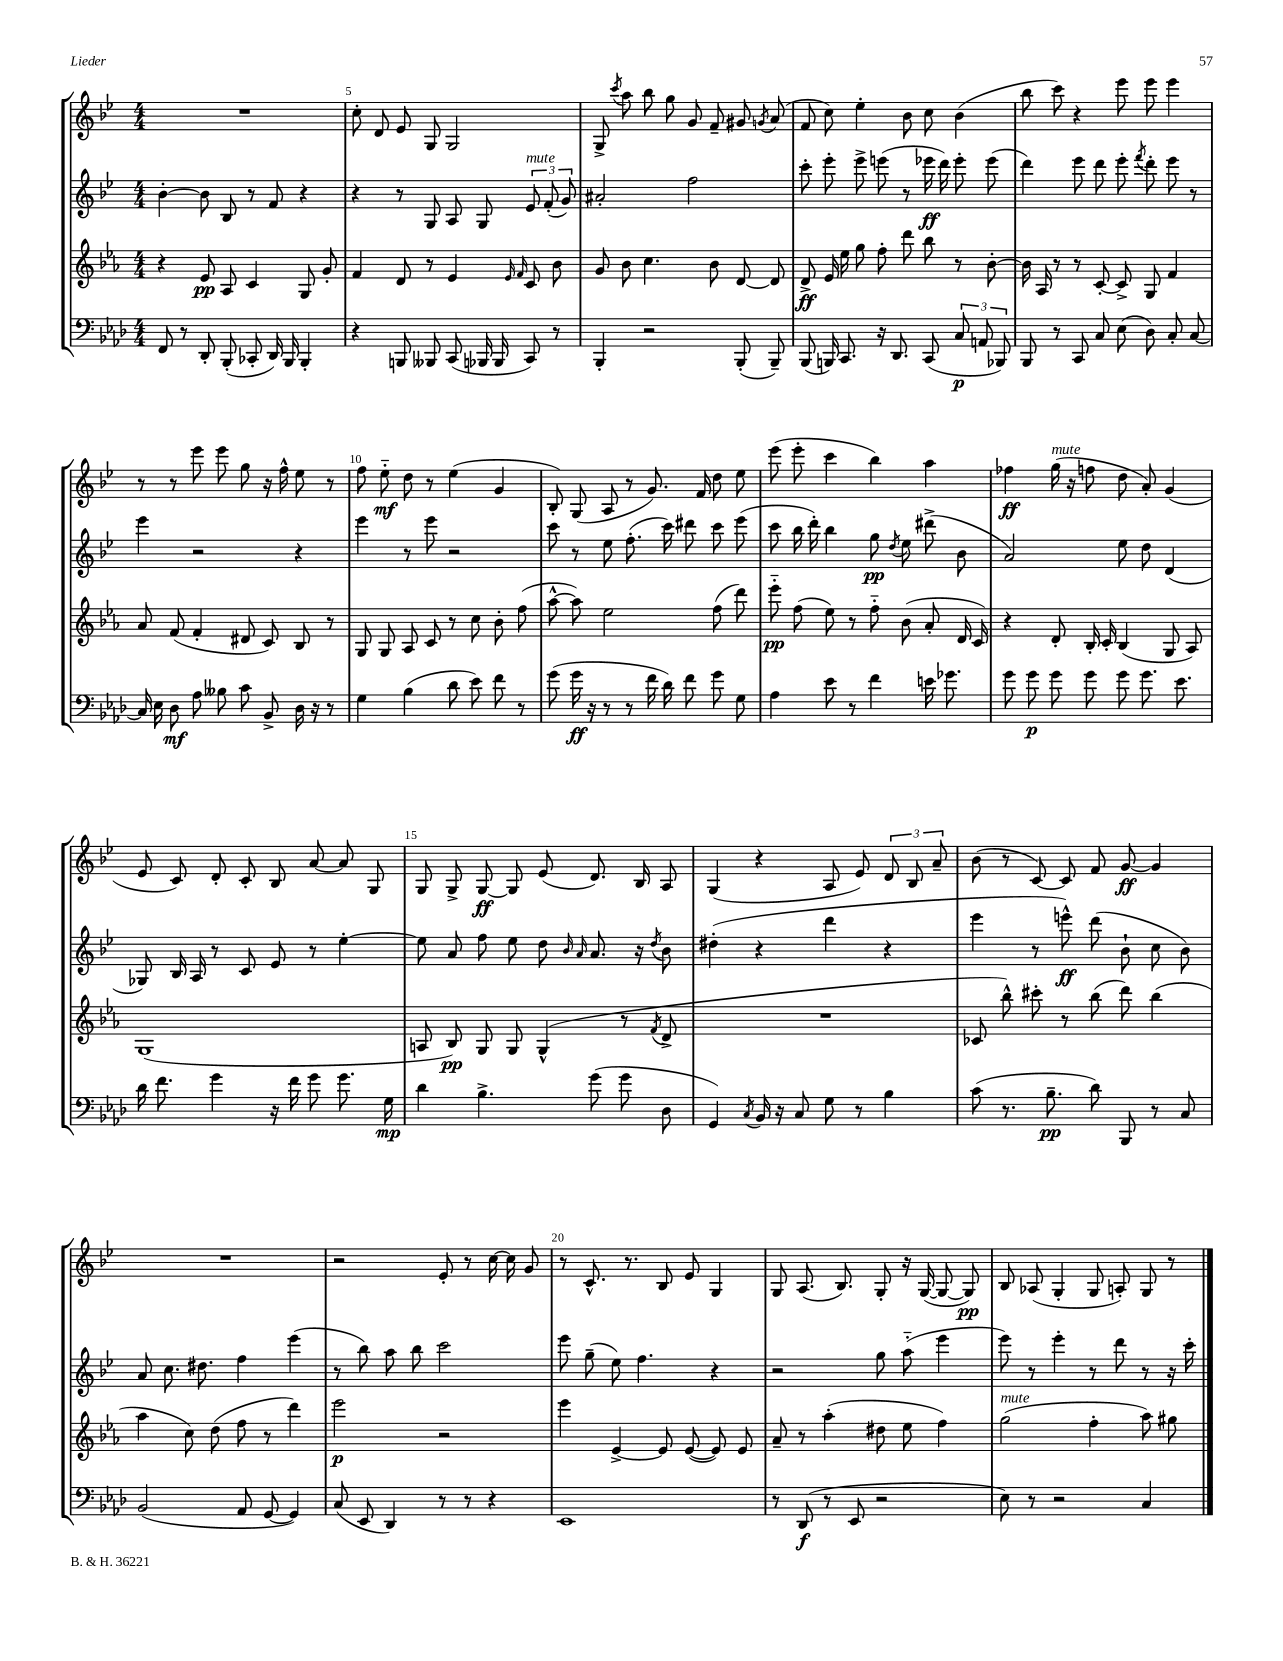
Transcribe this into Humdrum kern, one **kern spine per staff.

**kern	**kern	**kern	**kern
*staff4	*staff3	*staff2	*staff1
*clefF4	*clefG2	*clefG2	*clefG2
*k[b-e-a-d-]	*k[b-e-a-]	*k[b-e-]	*k[b-e-]
*M4/4	*M4/4	*M4/4	*M4/4
8FF	4r	[4b-'	1r
8r	.	.	.
8DD-'	8e-	8b-]	.
(8BBB-'	8A-	8B-	.
8CC-'	4c	8r	.
16DD-)	.	8f	.
16BBB-	.	.	.
4BBB-'	8G	4r	.
.	8g'	.	.
=	=	=	=
4r	4f	4r	8cc'
.	.	.	8d
8BBB	8d	8r	8e-
8BBB--	8r	8G	8G
(8CC	4e-	8A	2G
16BBB-	.	8G	.
16BBB-	.	.	.
.	16qqe-	.	.
.	16qqf	.	.
8CC)	8c	12e-	.
.	.	(12f'	.
8r	8b-	.	.
.	.	12g)	.
=	=	=	=
4BBB-'	8g	2a#'	8G^
.	.	.	8qccc
.	8b-	.	8aa
2r	4.cc	.	8bb-
.	.	.	8gg
.	.	2ff	8g
.	8b-	.	8f~
(8BBB-'	[8d	.	8g#
.	.	.	8qg
8BBB-~)	8d]	.	(8a
=	=	=	=
(8BBB-	8d^	8ccc'	8f
16BBB)	16e-	8eee-'	8cc)
8.CC	16ee-	.	.
.	8gg	8eee-^	4ee-'
16r	8ff'	(8eee	.
8.DD-	.	.	.
.	8ddd	8r	8b-
(8CC	8bb-	16eee-	8cc
.	.	16ddd)	.
12C	8r	8eee-'	(4b-
12AA	.	.	.
.	[8b-'	(8eee-	.
12BBB-)	.	.	.
=	=	=	=
8BBB-	16b-]	4ddd)	8bb-
.	16A-	.	.
8r	8r	.	8ccc)
8CC	8r	8eee-	4r
8C	[8c'	8ddd	.
(8E-	8c^]	8eee-'	8eee-
.	.	8qfff	.
8D-)	8G	8ddd'	8eee-
8C'	4f	8eee-	4eee-
[8C	.	8r	.
=	=	=	=
16C]	8a-	4eee-	8r
16E-	.	.	.
8D-	(8f	.	8r
8A-	4f'	2r	8eee-
8B--	.	.	8eee-
8c	8d#	.	8gg
8BB-^	8c)	.	16r
.	.	.	16ff^^
16D-	8B-	4r	8ee-
16r	.	.	.
8r	8r	.	8r
=	=	=	=
4G	8G	4eee-	8ff
.	8G	.	8ee-'~
(4B-	8A-	8r	8dd
.	8c	8eee-	8r
8d-	8r	2r	(4ee-
8e-)	8cc	.	.
8f	8b-'	.	4g
8r	(8ff	.	.
=	=	=	=
(8g	[8aa-^^	8ccc	8B-')
16g	8aa-])	8r	(8G
16r	.	.	.
8r	2ee-	8ee-	8A
8r	.	(8.ff'	8r
16f	.	.	8.g)
16d-)	.	16ccc)	.
8f	.	8ddd#	.
.	.	.	16f
8g	(8ff	8ccc	8dd
8G	8ddd)	(8eee-	8ee-
=	=	=	=
4A-	8eee-'~	8ccc	(8eee-
.	(8ff	16bb-	8eee-'
.	.	16ddd')	.
8e-	8ee-)	4bb-	4ccc
8r	8r	.	.
4f	8ff'~	8gg	4bb-)
.	.	8qdd	.
.	(8b-	8ee-	.
16e	8a-'	(8ddd#^	4aa
8.g-	.	.	.
.	16d	8b-	.
.	16c)	.	.
=	=	=	=
8g	4r	2a)	4ff-
8g	.	.	.
8g	8d'	.	(16gg
.	.	.	16r
8g	16B-'	.	8ff
.	16c'	.	.
8g	(4B-	8ee-	8dd
8.g	.	8dd	8a')
.	8G	(4d	(4g
8.e-	.	.	.
.	8A-)	.	.
=	=	=	=
16d-	(1G	8G-)	8e-
8.f	.	.	.
.	.	16B-	8c)
.	.	16A	.
4g	.	8r	8d'
.	.	8c	8c'
16r	.	8e-	8B-
16f	.	.	.
8g	.	8r	[8a
8.g	.	[4ee-'	8a]
.	.	.	8G
16G	.	.	.
=	=	=	=
4d-	8A	8ee-]	8G
.	8B-)	8a	8G^
4.B-^	8G	8ff	[8G
.	8G	8ee-	8G]
.	(4G^^	8dd	(8e-
.	.	16qqb-	.
.	.	16qqa	.
(8g	.	8.a	8.d)
8g	8r	.	.
.	.	16r	16B-
.	8qf	8qdd	.
8D-	8d^	8b-	8A
=	=	=	=
4GG)	1r	(4dd#'	(4G
8qC	.	.	.
16BB-	.	4r	4r
16r	.	.	.
8C	.	.	.
8G	.	4ddd	8A
8r	.	.	8e-)
4B-	.	4r	12d
.	.	.	12B-
.	.	.	12a~
=	=	=	=
(8c	8c-	4eee-	(8b-
8.r	8bb-^^)	.	8r
.	8ccc#'	8r	[8c)
8.B-~	.	.	.
.	8r	8eee^^)	8c]
8d-)	(8bb-	(8ddd	8f
8BBB-	8ddd)	8b-`	[8g
8r	(4bb-	8cc	4g]
8C	.	8b-)	.
=	=	=	=
(2BB-	4aa-	8a	1r
.	.	8.cc	.
.	8cc)	.	.
.	.	8.dd#	.
.	(8dd	.	.
8AA-	8ff	4ff	.
[8GG	8r	.	.
4GG])	4ddd)	(4eee-	.
=	=	=	=
(8C	2eee-	8r	2r
8EE-	.	8bb-)	.
4DD-)	.	8aa	.
.	.	8bb-	.
8r	2r	2ccc	8e-'
8r	.	.	8r
4r	.	.	[16cc
.	.	.	16cc]
.	.	.	8g
=	=	=	=
1EE-	4eee-	8eee-	8r
.	.	(8gg~	8.c^^
.	[4e-^	8ee-)	.
.	.	.	8.r
.	.	4.ff	.
.	8e-]	.	8B-
.	([8e-	.	8e-
.	8e-])	4r	4G
.	8e-	.	.
=	=	=	=
8r	8a-~	2r	8G
(8DD-	8r	.	(8.A
8r	(4aa-'	.	.
.	.	.	8.B-)
8EE-	.	.	.
2r	8dd#	8gg	8G'
.	8ee-	(8aa'~	16r
.	.	.	([16G
.	4ff)	4eee-	8G_
.	.	.	8G])
=	=	=	=
8E-)	(2gg	8eee-)	8B-
8r	.	8r	(8A-
2r	.	4eee-'	4G'
.	4ff'	8r	8G
.	.	8ddd	8A')
4C	8aa-)	8r	8G
.	8gg#	16r	8r
.	.	16ccc'	.
==	==	==	==
*-	*-	*-	*-
